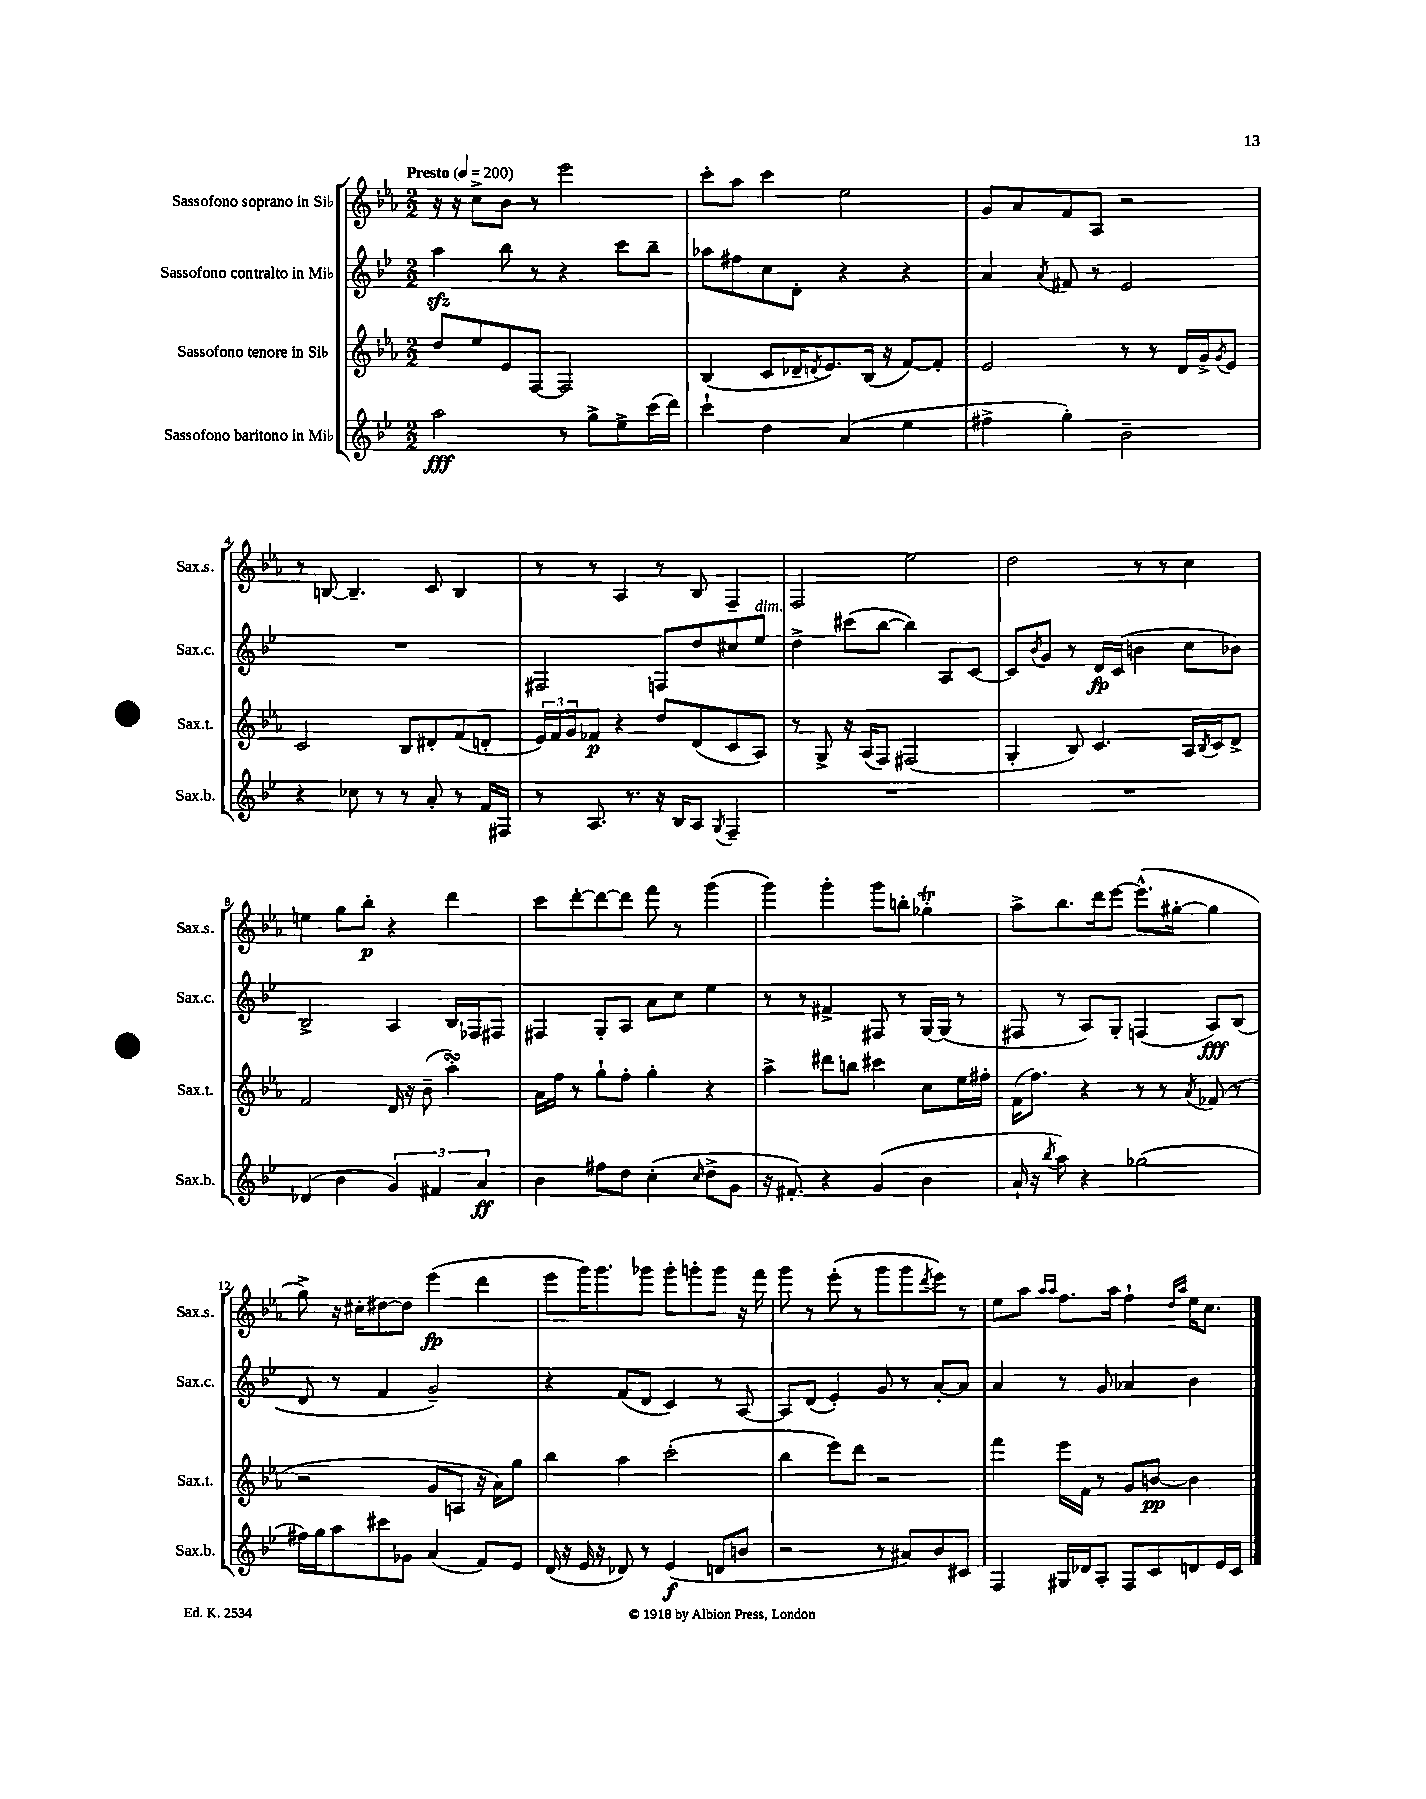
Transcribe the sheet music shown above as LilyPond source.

<<
\new StaffGroup <<
\new Staff = "s0" \with { instrumentName = "Sassofono soprano in Sib" shortInstrumentName = "Sax.s." } {
    \clef treble \key ees \major \numericTimeSignature \time 2/2 \tempo "Presto" 4 = 200
    r16 r16 c''8-> bes'8 r8 ees'''2 |
    c'''8-. aes''8 c'''4 ees''2 |
    g'8 aes'8 f'8 aes8 r2 |
    r8 b8~ b4.-- c'8 b4 |
    r8 r8 aes4 r8 bes8 f4-- |
    f2 ees''2 |
    d''2 r8 r8 c''4 |
    e''4 g''8 bes''8-.\p r4 d'''4 |
    c'''8 d'''8~-. d'''8~ d'''8 f'''8 r8 g'''4( |
    g'''4) g'''4-. g'''8 b''8-. ges''4-.\trill |
    aes''8-> bes''8. d'''16 ees'''8~ ees'''8.-^( gis''16~-. gis''4 |
    g''8->) r16 cis''16-. dis''8~ dis''8 ees'''4\fp( d'''4 |
    ees'''8 g'''16) g'''8. ges'''8 ges'''8-. g'''8-. g'''8 r16 f'''16 |
    g'''8 r8 ees'''8-.( r8 g'''8 g'''8 \acciaccatura { d'''8 } ees'''8) r8 |
    ees''8 aes''8 \grace { aes''16 aes''16 } f''8. aes''16 f''4-! \grace { d''16 aes''16 } ees''16 c''8. \bar "|." |
}
\new Staff = "s1" \with { instrumentName = "Sassofono contralto in Mib" shortInstrumentName = "Sax.c." } {
    \clef treble \key bes \major \numericTimeSignature \time 2/2
    a''4\sfz bes''8 r8 r4 c'''8 bes''8-- |
    aes''8 fis''8 c''8 d'8-. r4 r4 |
    a'4 \acciaccatura { a'8 } fis'8 r8 ees'2 |
    R1 |
    fis2 f8 d''8 cis''8 ees''8^\markup { \italic "dim." } |
    d''4-> cis'''8( bes''8~ bes''4) a8 c'8~ |
    c'8 \acciaccatura { bes'8 } g'8 r8 d'16\fp c'16( b'4 c''8 bes'8) |
    bes2-> a4 bes16 fes16 fis8 |
    fis4 g8-. a8 a'8 c''8 ees''4 |
    r8 r8 fis'4-> fis8 r8 g16~ g16( r8 |
    fis8 r8 a8) g8-. f4( a8\fff) bes8( |
    d'8 r8 f'4 g'2--) |
    r4 f'8( d'8 c'4) r8 a8~ |
    a8 d'8( ees'4-.) g'8 r8 a'8~-. a'8 |
    a'4 r8 g'8 aes'4 bes'4 \bar "|." |
}
\new Staff = "s2" \with { instrumentName = "Sassofono tenore in Sib" shortInstrumentName = "Sax.t." } {
    \clef treble \key ees \major \numericTimeSignature \time 2/2
    d''8 ees''8 ees'8 f8~ f2 |
    bes4( c'8 des'16-- \acciaccatura { d'8 } ees'8.) bes16( r16 f'8~) f'8-. |
    ees'2 r8 r8 d'16 g'16-> \acciaccatura { g'8 } ees'8 |
    c'2 bes8 dis'8-. f'8( d'8-. |
    \tuplet 3/2 { ees'16) f'16 g'16 } fes'8\p r4 d''8 d'8( c'8 aes8) |
    r8 g8-> r16 aes16( f8) fis2( |
    g4-. bes8) c'4. aes16 \acciaccatura { bes8 } c'16 d'8-> |
    f'2 d'16 r16 bes'8--( aes''4-.\turn) |
    aes'16 f''16 r8 g''8-! f''8-. g''4-. r4 |
    aes''4-> dis'''8 b''8 cis'''4 c''8 ees''16 fis''16-. |
    f'16( f''8.) r4 r8 r8 \acciaccatura { aes'8 } fes'8( r8 |
    r2 g'8 a8 r16 aes'16) g''8 |
    bes''4 aes''4 c'''2-.( |
    bes''4 ees'''8) d'''8 r2 |
    f'''4 ees'''16 f'16 r8 g'8 b'8~\pp b'4 \bar "|." |
}
\new Staff = "s3" \with { instrumentName = "Sassofono baritono in Mib" shortInstrumentName = "Sax.b." } {
    \clef treble \key bes \major \numericTimeSignature \time 2/2
    a''2\fff r8 g''8-> ees''8-> c'''16( d'''16) |
    c'''4-! d''4 a'4( ees''4 |
    fis''4-> g''4-.) bes'2-- |
    r4 ces''8 r8 r8 a'8-. r8 f'16 fis16 |
    r8 a8. r8. r16 bes16 a8 \acciaccatura { g8 } f4-- |
    R1 |
    R1 |
    des'4( bes'4 \tuplet 3/2 { g'4) fis'4 a'4\ff } |
    bes'4 fis''8 d''8 c''4-.( \grace { c''16 } d''8-> g'8 |
    r16 fis'8.-.) r4 g'4( bes'4 |
    a'16-! r16 \acciaccatura { bes''8 } a''8) r4 ges''2( |
    fis''16) g''16 a''8 cis'''8 ges'8 a'4( f'8) ees'8 |
    d'16( r16 ees'16 r16 des'8) r8 ees'4\f( d'8 b'8 |
    r2 r8 ais'8) bes'8 cis'8 |
    f4 gis16 des'16 a8-. f8 c'8 d'8 ees'16 c'16 \bar "|." |
}
>>
>>
